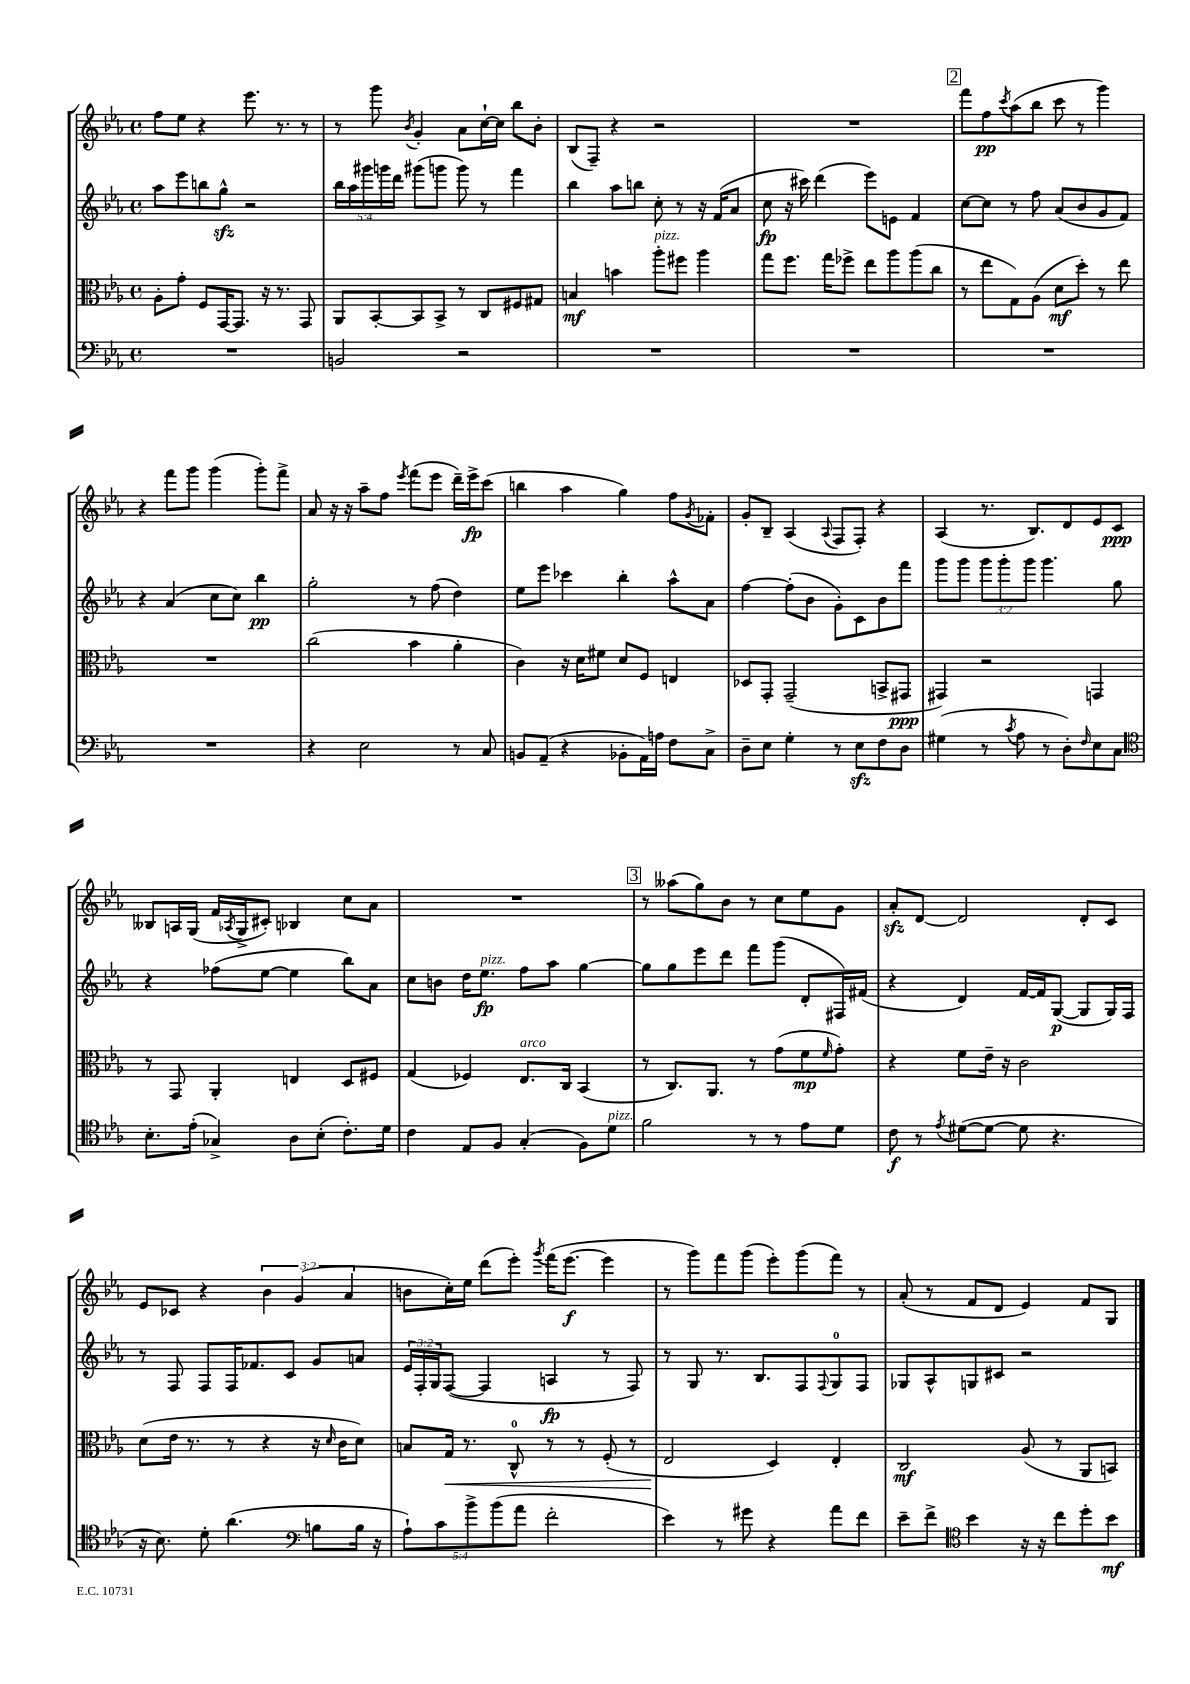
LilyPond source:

<<
\new StaffGroup <<
\new Staff = "s0" {
    \clef treble \key ees \major \defaultTimeSignature \time 4/4 \override Staff.TupletNumber.text = #tuplet-number::calc-fraction-text
    f''8 ees''8 r4 ees'''8. r8. r8 |
    r8 g'''8 \acciaccatura { bes'8 } g'4-. aes'8 c''16~-! c''16 bes''8 bes'8-. |
    bes8( f8--) r4 r2 |
    R1 |
    \mark \markup { \box "2" } f'''8 f''8\pp \acciaccatura { c'''8 } aes''8( bes''8 c'''8 r8 g'''4) |
    r4 f'''8 g'''8 g'''4( g'''8-.) f'''8-> |
    aes'8 r16 r16 aes''8-- f''8 \acciaccatura { ees'''8 } f'''8( ees'''8 d'''16--) ees'''16->\fp c'''8( |
    b''4 aes''4 g''4) f''8 \acciaccatura { g'8 } fes'8-. |
    g'8-. bes8-- aes4( \appoggiatura { aes8 } f8 f8-.) r4 |
    aes4( r8. bes8.) d'8 ees'8 c'8\ppp |
    beses8 a16 g16( f'16 \acciaccatura { aes8 } g16-> cis'8-.) bes4 c''8 aes'8 |
    R1 |
    \mark \markup { \box "3" } r8 aeses''8( g''8) bes'8 r8 c''8 ees''8 g'8 |
    aes'8-.\sfz d'8~ d'2 d'8-. c'8 |
    ees'8 ces'8 r4 \tuplet 3/2 { bes'4 g'4( aes'4 } |
    b'8 c''16-.) ees''16 d'''8( ees'''8-.) \acciaccatura { g'''8 } f'''16( ees'''8.~\f ees'''4 |
    r8 g'''8) f'''8 g'''8( ees'''8-.) g'''8( f'''8) r8 |
    aes'8-.( r8 f'8 d'8 ees'4) f'8 g8 \bar "|." |
}
\new Staff = "s1" {
    \clef treble \key ees \major \defaultTimeSignature \time 4/4 \override Staff.TupletNumber.text = #tuplet-number::calc-fraction-text
    aes''8 ees'''8 b''8 g''8-^\sfz r2 |
    \tuplet 5/4 { bes''16 aes''16 gis'''16 g'''16 d'''16 } gis'''8( g'''8 g'''8) r8 f'''4 |
    bes''4 aes''8 b''8 c''8-. r8 r16 f'16( aes'8 |
    c''8\fp r16 cis'''16) d'''4( ees'''8) e'8 f'4 |
    \mark \markup { \box "2" } c''8~ c''8 r8 f''8 aes'8( bes'8 g'8 f'8) |
    r4 aes'4( c''8 c''8) bes''4\pp |
    g''2-. r8 f''8( d''4) |
    ees''8 ees'''8 ces'''4 bes''4-. aes''8-^ aes'8 |
    f''4~ f''8-.( bes'8 g'8-.) c'8 bes'8 f'''8 |
    g'''8 g'''8 \tuplet 3/2 { g'''8 g'''8-. g'''8 } g'''4. g''8 |
    r4 fes''8( ees''8~ ees''4 bes''8) aes'8 |
    c''8 b'8 d''16 ees''8.\fp^\markup { \italic "pizz." } f''8 aes''8 g''4~ |
    \mark \markup { \box "3" } g''8 g''8 ees'''8 d'''8 f'''8 g'''8( d'8-. fis16) fis'16( |
    r4 d'4) f'16~ f'16 g8~\p( g8 g16) f16 |
    r8 f8 f8 f16 fes'8. c'8 g'8 a'8 |
    \tuplet 3/2 { ees'16 f16-. g16 } f8~( f4 a4\fp r8 f8) |
    r8 g8 r8. bes8. f8 \appoggiatura { f8 } g8-0 f8 |
    ges8 aes8-^ g8 cis'8 r2 \bar "|." |
}
\new Staff = "s2" {
    \clef alto \key ees \major \defaultTimeSignature \time 4/4
    aes8-. g'8-. f8 g,16~ g,8. r16 r8. g,8 |
    aes,8 bes,8~-. bes,8 bes,8-> r8 c8 fis8 gis8 |
    b4\mf b'4 aes''8-.^\markup { \italic "pizz." } fis''8 aes''4 |
    g''8 f''8. g''16 fes''8-> ees''8 aes''8 aes''8( c''8 |
    \mark \markup { \box "2" } r8 ees''8 g8) aes8( d'8\mf d''8-.) r8 ees''8 |
    R1 |
    c''2( bes'4 aes'4-. |
    c'4) r16 d'16 fis'8 d'8 f8 e4 |
    des8 g,8-. g,2--( b,8-> gis,8\ppp |
    gis,4) r2 g,4 |
    r8 g,8 aes,4-. e4 d8 fis8 |
    g4( fes4) ees8.^\markup { \italic "arco" } c16 bes,4( |
    \mark \markup { \box "3" } r8 c8.) aes,8. r8 g'8( f'8\mp \grace { f'16 } g'8-.) |
    r4 f'8 ees'16-- r16 c'2 |
    d'8( ees'16 r8. r8 r4 r16 \grace { d'16 } c'16 d'8) |
    b8 g16\< r8. c8-0-^ r8 r8 f8-.( r8 |
    ees2\! d4) ees4-. |
    c2\mf aes8( r8 aes,8 b,8) \bar "|." |
}
\new Staff = "s3" {
    \clef bass \key ees \major \defaultTimeSignature \time 4/4 \override Staff.TupletNumber.text = #tuplet-number::calc-fraction-text
    R1 |
    b,2 r2 |
    R1 |
    R1 |
    \mark \markup { \box "2" } R1 |
    R1 |
    r4 ees2 r8 c8 |
    b,8 aes,8--( r4 bes,8-. aes,16) a16 f8 c8-> |
    d8-- ees8 g4-. r8 ees8\sfz f8 d8 |
    gis4( r8 \acciaccatura { c'8 } aes8 r8 d8-.) \grace { f16 } ees8 c8 |
    \clef tenor bes8.-. ees'16-.( ges4->) aes8 bes8-.( c'8.-.) d'16 |
    c'4 ees8 f8 g4-.( f8) d'8^\markup { \italic "pizz." } |
    \mark \markup { \box "3" } f'2 r8 r8 ees'8 d'8 |
    c'8\f r8 \acciaccatura { ees'8 } dis'8~( dis'8~ dis'8 r4. |
    r16 bes8.) d'8-. aes'4.( \clef bass b8 b16 r16 |
    \tuplet 5/4 { aes8-!) c'8 bes'8-> bes'8( aes'8 } f'2-. |
    ees'4) r8 gis'8 r4 aes'8 f'8 |
    ees'8-- f'8-> \clef tenor bes'4 r16 r16 c''8 d''8-. bes'8\mf \bar "|." |
}
>>
>>
\layout { \context { \Score \remove "Bar_number_engraver" } }
